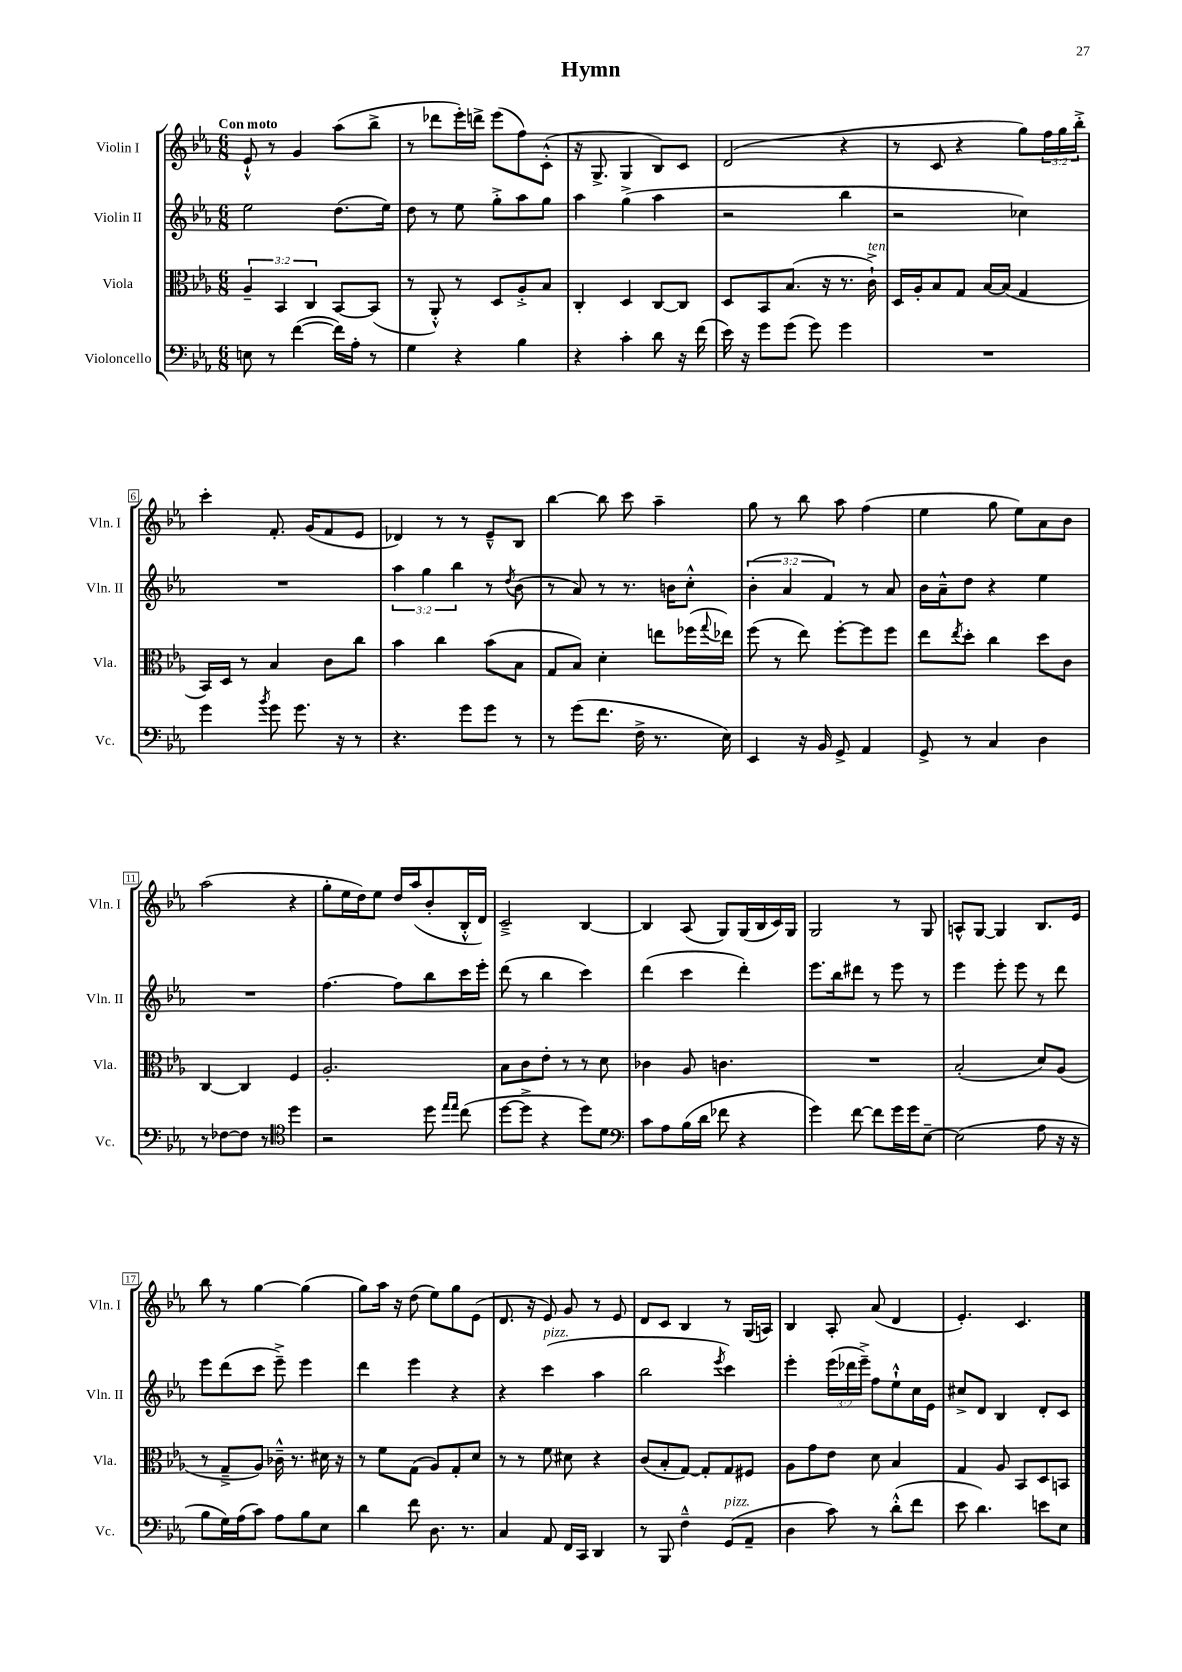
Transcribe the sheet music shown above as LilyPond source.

\header { title = "Hymn" }
<<
\new StaffGroup <<
\new Staff = "s0" \with { instrumentName = "Violin I" shortInstrumentName = "Vln. I" } {
    \clef treble \key ees \major \numericTimeSignature \time 6/8 \override Staff.TupletNumber.text = #tuplet-number::calc-fraction-text \tempo "Con moto"
    ees'8-!-^ r8 g'4 aes''8( bes''8-> |
    r8 des'''8 ees'''16-.) d'''16-> ees'''8( f''8) c'8-.-^( |
    r16 g8.-> g4 bes8) c'8 |
    d'2( r4 |
    r8 c'8 r4 g''8) \tuplet 3/2 { f''16 g''16 bes''16-.-> } |
    c'''4-. f'8.-. g'16( f'8 ees'8 |
    des'4) r8 r8 ees'8---^ bes8 |
    bes''4~ bes''8 c'''8 aes''4-- |
    g''8 r8 bes''8 aes''8 f''4( |
    ees''4 g''8 ees''8) aes'8 bes'8 |
    aes''2( r4 |
    g''8-. ees''16 d''16) ees''8 d''16 aes''16( bes'8-. bes16-.-^ d'16) |
    c'2---> bes4~ |
    bes4 aes8( g8) g16( bes16 c'16) g16 |
    g2 r8 g8 |
    a8-^ g8~ g4 bes8. ees'16 |
    bes''8 r8 g''4~ g''4( |
    g''8) aes''16 r16 d''8( ees''8) g''8 ees'8( |
    d'8. r16 ees'8) g'8 r8 ees'8 |
    d'8 c'8 bes4 r8 g16( a16) |
    bes4 aes8-. aes'8( d'4 |
    ees'4.-.) c'4. \bar "|." |
}
\new Staff = "s1" \with { instrumentName = "Violin II" shortInstrumentName = "Vln. II" } {
    \clef treble \key ees \major \numericTimeSignature \time 6/8 \override Staff.TupletNumber.text = #tuplet-number::calc-fraction-text
    ees''2 d''8.( ees''16) |
    d''8 r8 ees''8 g''8-.-> aes''8 g''8 |
    aes''4 g''4->( aes''4 |
    r2 bes''4 |
    r2 ces''4) |
    R2. |
    \tuplet 3/2 { aes''4 g''4 bes''4 } r8 \acciaccatura { d''8 } bes'8( |
    r8 aes'8) r8 r8. b'16 c''8-.-^ |
    \tuplet 3/2 { bes'4-.( aes'4 f'4) } r8 aes'8 |
    bes'16 aes'16---^ d''8 r4 ees''4 |
    R2. |
    f''4.~ f''8 bes''8 c'''16 ees'''16-. |
    d'''8( r8 bes''4 c'''4) |
    d'''4( c'''4 d'''4-.) |
    ees'''8. bes''16 dis'''8 r8 ees'''8 r8 |
    ees'''4 ees'''8-. ees'''8 r8 d'''8 |
    ees'''8 d'''8( c'''8 ees'''8--->) ees'''4 |
    d'''4 ees'''4 r4 |
    r4 c'''4^\markup { \italic "pizz." }( aes''4 |
    bes''2 \acciaccatura { ees'''8 } c'''4) |
    ees'''4-. \tuplet 3/2 { ees'''16( des'''16 ees'''16--->) } f''8 ees''8-!-^ c''16 ees'16 |
    cis''8-> d'8 bes4 d'8-. c'8 \bar "|." |
}
\new Staff = "s2" \with { instrumentName = "Viola" shortInstrumentName = "Vla." } {
    \clef alto \key ees \major \numericTimeSignature \time 6/8 \override Staff.TupletNumber.text = #tuplet-number::calc-fraction-text
    \tuplet 3/2 { aes4-- bes,4 c4 } bes,8~ bes,8( |
    r8 aes,8-.-^) r8 d8 aes8-.-> bes8 |
    c4-. d4 c8~ c8 |
    d8 bes,8 bes8.( r16 r8. c'16-!->^\markup { \italic "ten." }) |
    d16 aes16-. bes8 g8 bes16~ bes16( g4 |
    bes,16) d16 r8 bes4 c'8 c''8 |
    bes'4 c''4 bes'8( bes8 |
    g8 bes8) d'4-. e''8 fes''16( \appoggiatura { g''8 } ees''16) |
    f''8( r8 ees''8) f''8~-. f''8 f''8 |
    ees''8 \acciaccatura { ees''8 } d''8-. c''4 d''8 c'8 |
    c4~ c4 f4 |
    aes2.-. |
    bes8 c'8 ees'8-. r8 r8 d'8 |
    ces'4 aes8 c'4. |
    R2. |
    bes2-.( d'8) aes8( |
    r8 g8---> aes8) ces'16---^ r8. dis'16 r16 |
    r8 f'8 g8( aes8) g8-. d'8 |
    r8 r8 f'8 dis'8 r4 |
    c'8( bes8-. g8~) g8-. g8 fis8 |
    aes8 g'8 ees'8 d'8 bes4 |
    g4 aes8 bes,8 d8 b,8 \bar "|." |
}
\new Staff = "s3" \with { instrumentName = "Violoncello" shortInstrumentName = "Vc." } {
    \clef bass \key ees \major \numericTimeSignature \time 6/8
    e8 r8 f'4~( f'16) aes16-. r8 |
    g4 r4 bes4 |
    r4 c'4-. d'8 r16 f'16( |
    ees'16) r16 g'8 g'8( g'8) g'4 |
    R2. |
    g'4 \acciaccatura { bes'8 } g'8 g'8. r16 r8 |
    r4. g'8 g'8 r8 |
    r8 g'8( f'8. f16-> r8. ees16) |
    ees,4 r16 bes,16 g,8-> aes,4 |
    g,8-> r8 c4 d4 |
    r8 fes8~ fes8 r8 \clef tenor d''4 |
    r2 d''8 \grace { ees''16 ees''16 } c''8( |
    d''8~ d''8-> r4 d''8) d'8 |
    \clef bass c'8 aes8 bes16( d'16 fes'8 r4 |
    g'4) f'8~ f'8 g'16 g'16 ees8~-- |
    ees2( aes8 r16 r16 |
    bes8 g16) aes16( c'8) aes8 bes8 ees8 |
    d'4 f'8 d8. r8. |
    c4 aes,8 f,16 c,16 d,4 |
    r8 bes,,8 f4---^ g,8^\markup { \italic "pizz." }( aes,8-- |
    d4 c'8) r8 d'8-.-^( f'8 |
    ees'8 d'4.) e'8 ees8 \bar "|." |
}
>>
>>
\layout { \context { \Score \override BarNumber.stencil = #(make-stencil-boxer 0.1 0.3 ly:text-interface::print) } }
